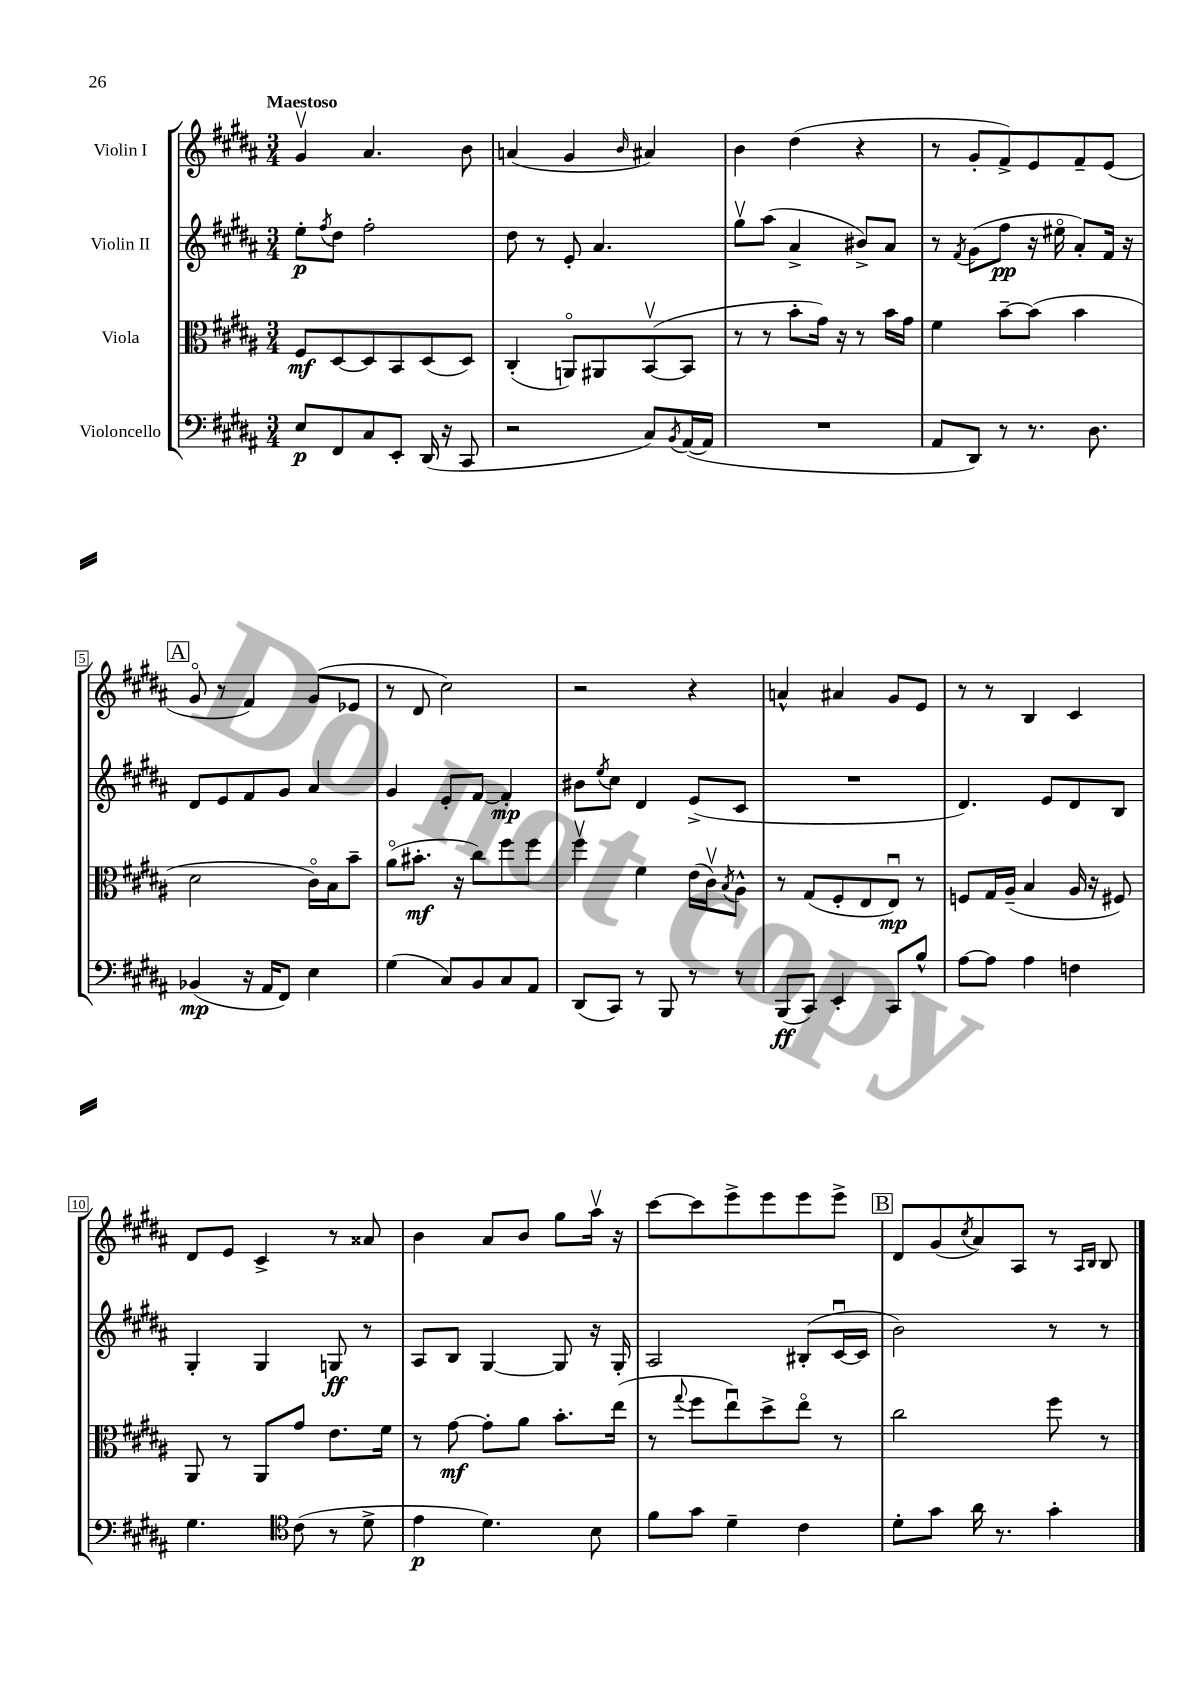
<<
\new StaffGroup <<
\new Staff = "s0" \with { instrumentName = "Violin I" } {
    \clef treble \key b \major \numericTimeSignature \time 3/4 \tempo "Maestoso"
    gis'4\upbow ais'4. b'8 |
    a'4( gis'4 \grace { b'16 } ais'4) |
    b'4 dis''4( r4 |
    r8 gis'8-. fis'8->) e'8 fis'8-- e'8( |
    \mark \markup { \box "A" } gis'8\flageolet r8 fis'4) gis'8( ees'8 |
    r8 dis'8 cis''2) |
    r2 r4 |
    a'4-^ ais'4 gis'8 e'8 |
    r8 r8 b4 cis'4 |
    dis'8 e'8 cis'4-> r8 aisis'8 |
    b'4 ais'8 b'8 gis''8 ais''16\upbow r16 |
    cis'''8~ cis'''8 e'''8-> e'''8 e'''8 e'''8-> |
    \mark \markup { \box "B" } dis'8 gis'8( \acciaccatura { cis''8 } ais'8) ais8 r8 \grace { ais16 b16 } b8 \bar "|." |
}
\new Staff = "s1" \with { instrumentName = "Violin II" } {
    \clef treble \key b \major \numericTimeSignature \time 3/4
    e''8-.\p \acciaccatura { fis''8 } dis''8 fis''2-. |
    dis''8 r8 e'8-. ais'4. |
    gis''8\upbow ais''8( ais'4-> bis'8->) ais'8 |
    r8 \acciaccatura { fis'8 } gis'8( fis''8\pp r16 eis''16\flageolet ais'8-.) fis'16 r16 |
    \mark \markup { \box "A" } dis'8 e'8 fis'8 gis'8 ais'4 |
    gis'4 e'8-. fis'8~ fis'4-.\mp |
    bis'8 \acciaccatura { e''8 } cis''8 dis'4 e'8->( cis'8 |
    R2. |
    dis'4.) e'8 dis'8 b8 |
    gis4-. gis4 g8\ff r8 |
    ais8 b8 gis4~ gis8 r16 gis16-. |
    ais2 bis8-.( cis'16~\downbow cis'16 |
    \mark \markup { \box "B" } b'2) r8 r8 \bar "|." |
}
\new Staff = "s2" \with { instrumentName = "Viola" } {
    \clef alto \key b \major \numericTimeSignature \time 3/4
    fis8\mf dis8~ dis8 b,8 dis8( dis8) |
    cis4-.( a,8\flageolet) ais,8 b,8~\upbow( b,8 |
    r8 r8 b'8-. gis'16) r16 r8 b'16 gis'16 |
    fis'4 b'8~-- b'8( b'4 |
    \mark \markup { \box "A" } dis'2 cis'16\flageolet) b16 b'8-- |
    ais'8\flageolet( bis'8.-.\mf r16 cis''8) fis''8 fis''8 |
    fis''4\upbow fis'4 e'16( cis'16\upbow) \acciaccatura { b8 } ais8-^ |
    r8 gis8( fis8-. e8 e8\downbow\mp) r8 |
    f8 gis16 ais16--( b4 ais16 r16 fis8) |
    ais,8 r8 ais,8 gis'8 e'8. fis'16 |
    r8 gis'8~\mf gis'8-. ais'8 b'8.-. e''16( |
    r8 \appoggiatura { gis''8 } fis''8 e''8\downbow) dis''8-> e''8\flageolet r8 |
    \mark \markup { \box "B" } cis''2 fis''8 r8 \bar "|." |
}
\new Staff = "s3" \with { instrumentName = "Violoncello" } {
    \clef bass \key b \major \numericTimeSignature \time 3/4
    e8\p fis,8 cis8 e,8-. dis,16( r16 cis,8 |
    r2 cis8) \acciaccatura { b,8 } ais,16~( ais,16 |
    R2. |
    ais,8 dis,8) r8 r8. dis8. |
    \mark \markup { \box "A" } bes,4\mp( r16 ais,16 fis,8) e4 |
    gis4( cis8) b,8 cis8 ais,8 |
    dis,8( cis,8) r8 b,,8 r8 r8 |
    b,,8\ff( cis,8) e,4-. cis,8 b8-^ |
    ais8~ ais8 ais4 f4 |
    gis4. \clef tenor cis'8( r8 dis'8-> |
    e'4\p dis'4.) b8 |
    fis'8 gis'8 dis'4-- cis'4 |
    \mark \markup { \box "B" } dis'8-. gis'8 ais'16 r8. gis'4-. \bar "|." |
}
>>
>>
\layout { \context { \Score \override BarNumber.stencil = #(make-stencil-boxer 0.1 0.3 ly:text-interface::print) } }
